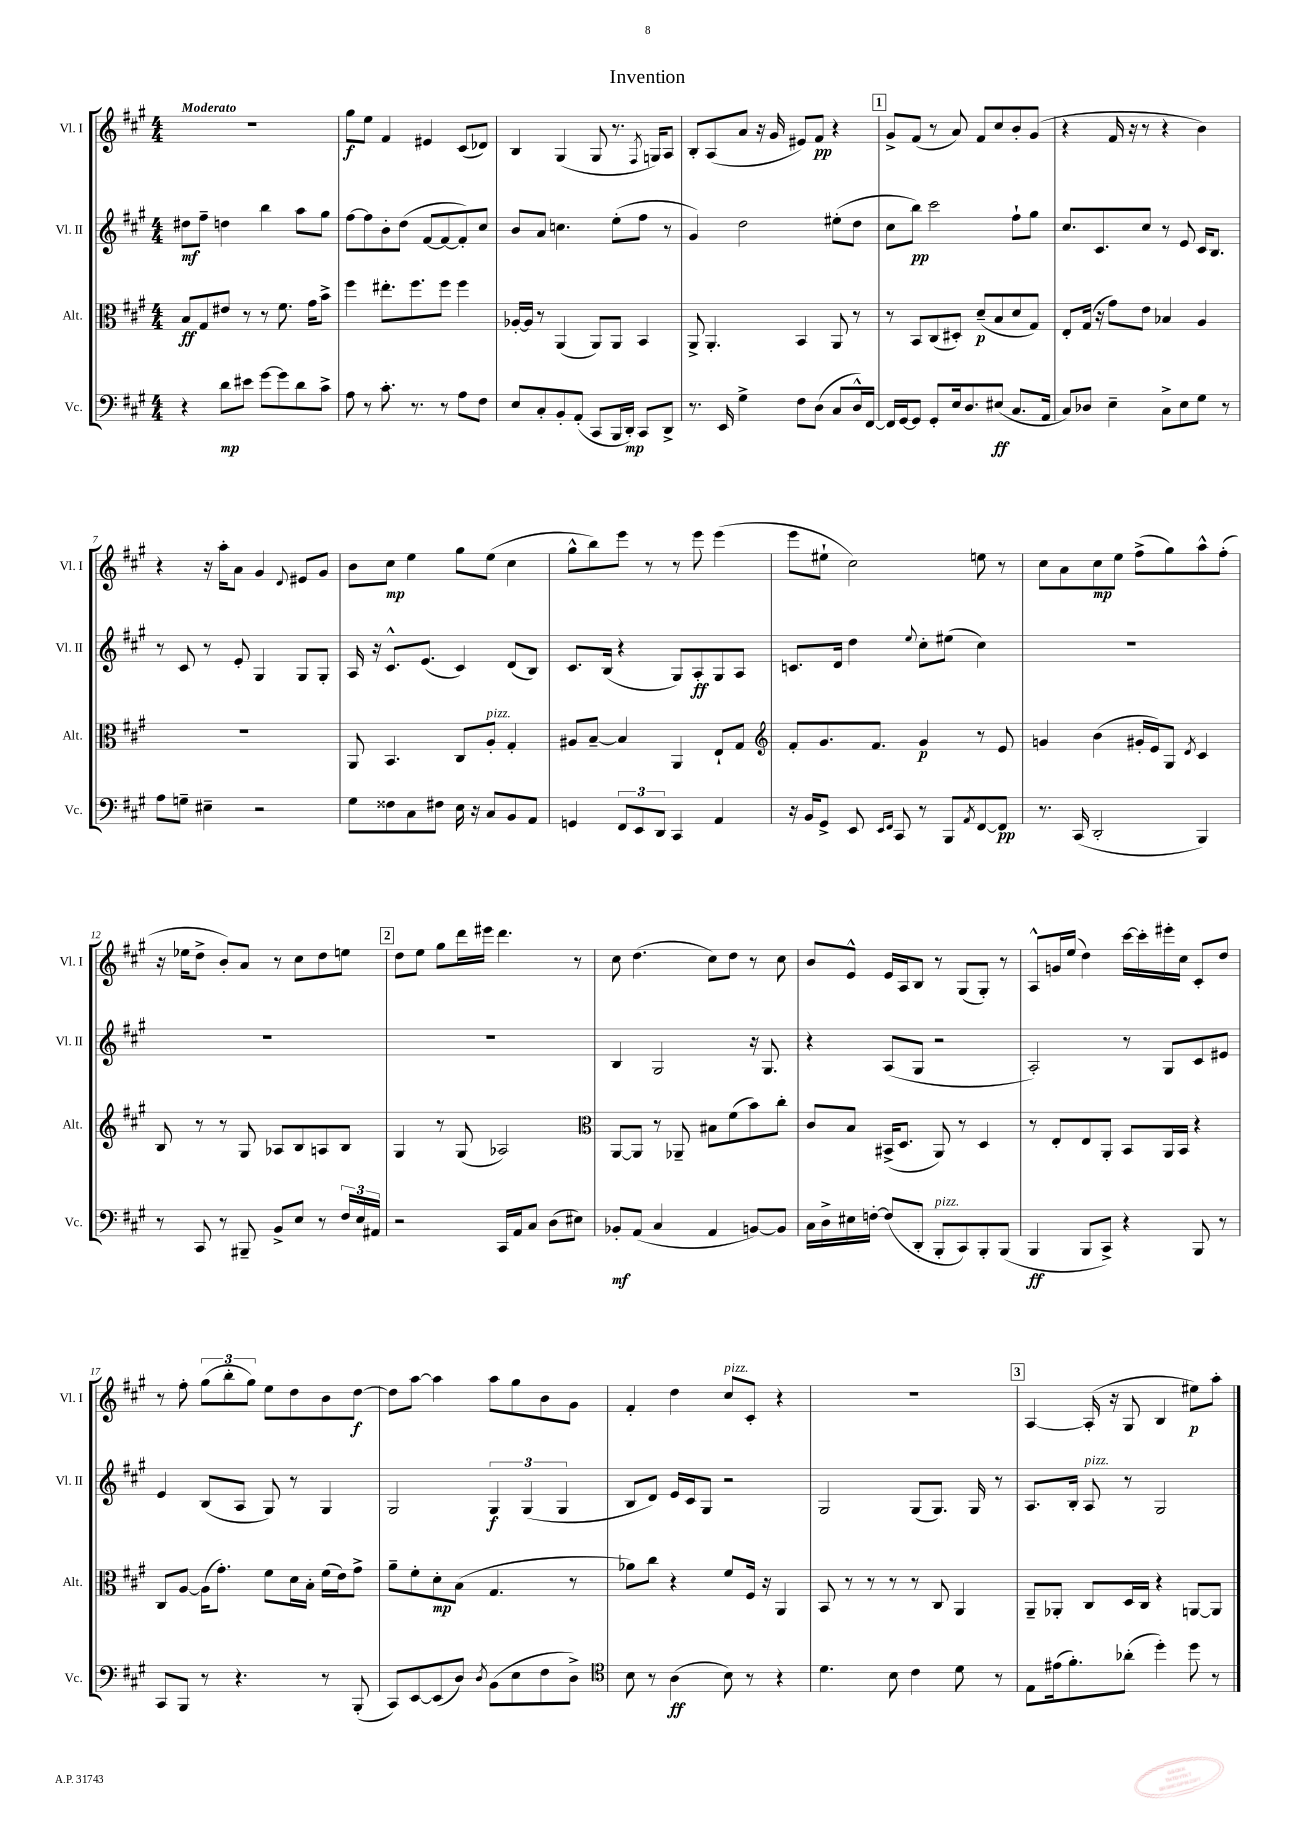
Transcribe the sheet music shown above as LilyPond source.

\header { title = "Invention" }
<<
\new StaffGroup <<
\new Staff = "s0" \with { instrumentName = "Vl. I" shortInstrumentName = "Vl. I" } {
    \clef treble \key a \major \numericTimeSignature \time 4/4 \tempo "Moderato"
    R1 |
    gis''8\f e''8 fis'4 eis'4 cis'8( des'8) |
    b4 gis4( gis8 r8. \acciaccatura { fis8 } g16) a8 |
    b8-. a8( a'8 r16 gis'16 eis'8) fis'8\pp r4 |
    \mark \markup { \box "1" } gis'8-> fis'8( r8 a'8) fis'8 cis''8 b'8-. gis'8( |
    r4 fis'16 r16 r8 r4 b'4) |
    r4 r16 a''16-. a'8 gis'4 \appoggiatura { d'8 } eis'8 gis'8 |
    b'8 cis''8\mp e''4 gis''8 e''8( cis''4 |
    gis''8-^ b''8) e'''8 r8 r8 e'''8 e'''4( |
    e'''8 eis''8-! cis''2) e''8 r8 |
    cis''8 a'8 cis''8\mp e''8 fis''8->( gis''8) a''8-^ fis''8-.( |
    r16 ees''16 d''8-> b'8-.) a'8 r8 cis''8 d''8 e''8 |
    \mark \markup { \box "2" } d''8 e''8 gis''8 d'''16 eis'''16 d'''4. r8 |
    cis''8 d''4.( cis''8) d''8 r8 cis''8 |
    b'8 e'8-^ e'16 a16 b8 r8 gis8( gis8-.) r8 |
    a8-^ g'16 e''16( d''4) cis'''16~ cis'''16-. eis'''16-. cis''16 cis'8-. d''8 |
    r8 fis''8-. \tuplet 3/2 { gis''8( b''8-. gis''8) } e''8 d''8 b'8 d''8~\f |
    d''8 a''8~ a''4 a''8 gis''8 b'8 gis'8 |
    fis'4-. d''4 cis''8^\markup { \italic "pizz." } cis'8-. r4 |
    R1 |
    \mark \markup { \box "3" } a4~ a16-.( r16 gis8 b4 eis''8\p) a''8-. \bar "|." |
}
\new Staff = "s1" \with { instrumentName = "Vl. II" shortInstrumentName = "Vl. II" } {
    \clef treble \key a \major \numericTimeSignature \time 4/4
    dis''8\mf fis''8-- d''4 b''4 a''8 gis''8 |
    fis''8~ fis''8 b'8-. d''8( fis'8~ fis'8~ fis'8-.) cis''8 |
    b'8 a'8 c''4. e''8-.( fis''8 r8 |
    gis'4) d''2 eis''8-.( d''8 |
    \mark \markup { \box "1" } cis''8 b''8\pp) cis'''2 fis''8-! gis''8 |
    cis''8. cis'8. cis''8 r8 e'8 cis'16 b8. |
    r8 cis'8 r8 e'8-. gis4 gis8 gis8-. |
    a16 r16 cis'8.-^ e'8.( cis'4) d'8( b8) |
    cis'8. b16( r4 gis8) a8-.\ff gis8 a8 |
    c'8. d'16 d''4 \appoggiatura { e''8 } cis''8-. eis''8( cis''4) |
    R1 |
    R1 |
    \mark \markup { \box "2" } R1 |
    b4 gis2 r16 gis8. |
    r4 a8( gis8 r2 |
    a2-.) r8 gis8 cis'8 eis'8 |
    e'4 b8( a8 gis8) r8 gis4 |
    gis2 \tuplet 3/2 { gis4\f gis4( gis4 } |
    b8 d'8) e'16 cis'16 gis8 r2 |
    gis2 gis8( gis8.) gis16 r8 |
    \mark \markup { \box "3" } a8. b16-. a8^\markup { \italic "pizz." } r8 gis2 \bar "|." |
}
\new Staff = "s2" \with { instrumentName = "Alt." shortInstrumentName = "Alt." } {
    \clef alto \key a \major \numericTimeSignature \time 4/4
    b8\ff gis8 eis'8 r8 r8 fis'8. gis'16 b'8-> |
    fis''4 eis''8.-. fis''8. fis''8 fis''4 |
    aes16~-. aes16 r8 a,4( a,8) a,8 b,4 |
    a,8-> a,4.-. b,4 a,8 r8 |
    \mark \markup { \box "1" } r8 b,8 cis8( dis8-.) d'8--\p( b8 d'8 gis8) |
    e8-. gis16( r16 gis'8) e'8 bes4 a4 |
    R1 |
    a,8 b,4. cis8 a8-.^\markup { \italic "pizz." } gis4-. |
    ais8 b8~-- b4 a,4 e8-! gis8 |
    \clef treble fis'8-. gis'8. fis'8. gis'4\p r8 e'8 |
    g'4 b'4( gis'16-. e'16) gis8 \acciaccatura { d'8 } cis'4 |
    b8 r8 r8 gis8 aes8 b8 a8 b8 |
    \mark \markup { \box "2" } gis4 r8 gis8( aes2) |
    \clef alto a,8~ a,8 r8 aes,8-- bis8 fis'8( b'8) cis''8-. |
    cis'8 b8 bis,16->( d8. a,8) r8 d4 |
    r8 e8-. e8 a,8-. b,8 a,16 b,16 r4 |
    cis8 a8~ a16( gis'8.-.) fis'8 d'16 b16-. fis'16( e'16) gis'8-> |
    a'8-- fis'8-. d'8-.\mp b8( gis4. r8 |
    aes'8) cis''8 r4 fis'8 fis16 r16 a,4 |
    b,8 r8 r8 r8 r8 cis8 a,4 |
    \mark \markup { \box "3" } a,8-- aes,8-. cis8 d16 cis16 r4 a,8~ a,8 \bar "|." |
}
\new Staff = "s3" \with { instrumentName = "Vc." shortInstrumentName = "Vc." } {
    \clef bass \key a \major \numericTimeSignature \time 4/4
    r4 d'8\mp eis'8 gis'8~ gis'8 d'8 cis'8-> |
    a8 r8 cis'8.-. r8. r8 a8 fis8 |
    e8 cis8-. b,8-. a,8-.( cis,8 b,,16 d,16-.\mp) cis,8 d,8-> |
    r8. e,16 gis4-> fis8 d8( cis8 d16-^) fis,16~ |
    \mark \markup { \box "1" } fis,16 gis,16~ gis,8 gis,8-. e16 d8. eis8\ff( cis8. a,16 |
    cis8) des8 e4-- cis8-> e8 gis8 r8 |
    a8 g8-- eis4-- r2 |
    gis8 fisis8 cis8 fis8 e16 r16 cis8 b,8 a,8 |
    g,4 \tuplet 3/2 { fis,8 e,8 d,8 } cis,4 a,4 |
    r16 b,16 gis,8-> e,8 \grace { e,16 fis,16 } cis,8 r8 b,,8 \acciaccatura { a,8 } fis,8~ fis,8\pp |
    r8. cis,16( d,2-. b,,4) |
    r8 cis,8 r8 bis,,8-- b,8-> e8 r8 \tuplet 3/2 { fis16 e16 ais,16 } |
    \mark \markup { \box "2" } r2 cis,16 a,16 cis8 d8( eis8) |
    bes,8-.\mf a,8( cis4 a,4 b,8~) b,8 |
    cis16 d16-> eis16 f16~-. f8( d,8-. b,,8-.^\markup { \italic "pizz." } cis,8) b,,8-. b,,8( |
    b,,4\ff b,,8 cis,8->) r4 b,,8 r8 |
    cis,8 b,,8 r8 r4. r8 b,,8-.( |
    cis,8) e,8~ e,8( d8) \acciaccatura { d8 } b,8( e8 fis8 d8->) |
    \clef tenor b8 r8 a4\ff( b8) r8 r4 |
    d'4. b8 cis'4 d'8 r8 |
    \mark \markup { \box "3" } e8 eis'16( fis'8.-.) aes'8-.( d''4-.) d''8 r8 \bar "|." |
}
>>
>>
